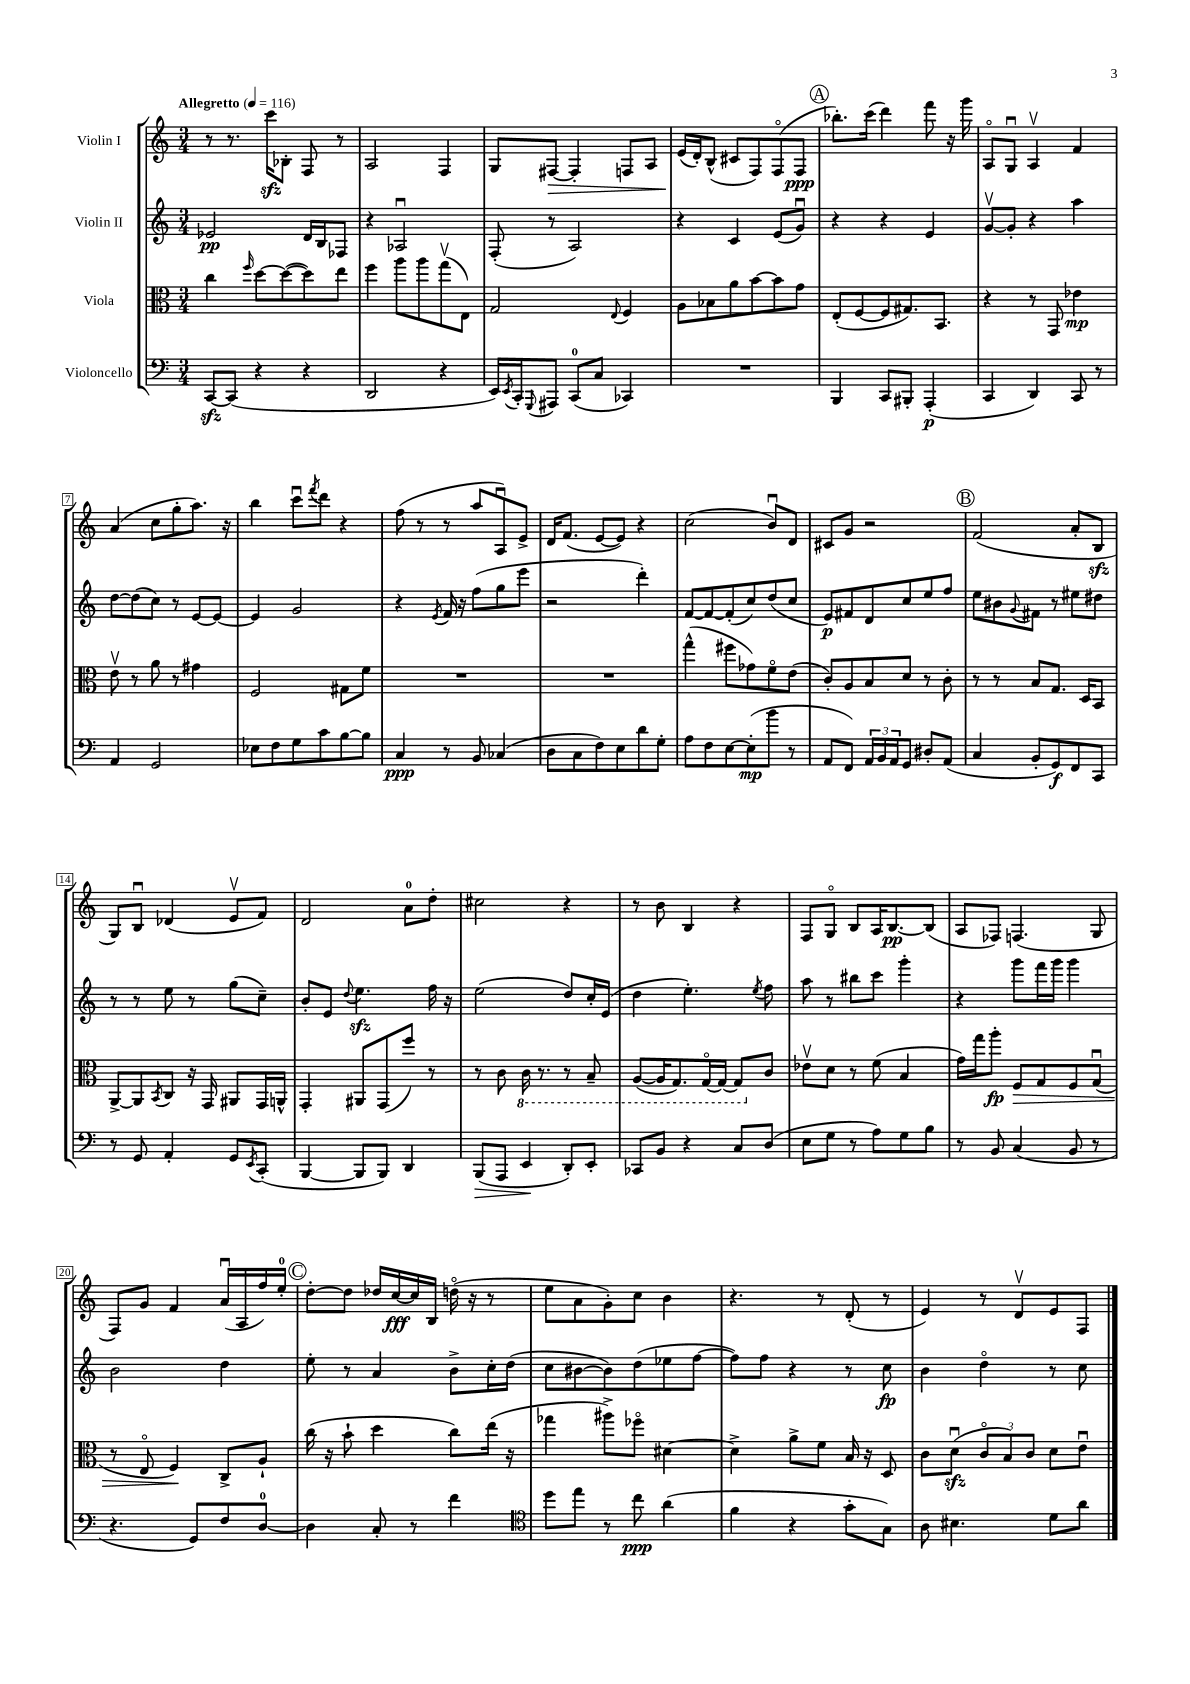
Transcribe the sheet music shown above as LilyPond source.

<<
\new StaffGroup <<
\new Staff = "s0" \with { instrumentName = "Violin I" } {
    \clef treble \key c \major \numericTimeSignature \time 3/4 \tempo "Allegretto" 4 = 116
    r8 r8. c'''16\sfz bes8-. f8 r8 |
    a2 f4 |
    g8 fis8~\> fis4-. f8 a8 |
    e'16\!( d'16-.) b8-^( cis'8 f8) f8\flageolet( f8\ppp |
    \mark \markup { \circle "A" } bes''8.-.) c'''16( d'''4) f'''8 r16 g'''16 |
    a8\flageolet g8\downbow a4\upbow f'4 |
    a'4( c''8 g''8-. a''8.) r16 |
    b''4 c'''8\downbow \acciaccatura { f'''8 } d'''8 r4 |
    f''8( r8 r8 a''8 a8\downbow) e'8-> |
    d'16 f'8.( e'8~ e'8) r4 |
    c''2( b'8\downbow) d'8 |
    cis'8 g'8 r2 |
    \mark \markup { \circle "B" } f'2( a'8-. b8\sfz |
    g8) b8\downbow des'4( e'8\upbow f'8) |
    d'2 a'8-0 d''8-. |
    cis''2 r4 |
    r8 b'8 b4 r4 |
    f8 g8\flageolet b8 a16 b8.~\pp b8( |
    a8 fes8) f4.( g8 |
    f8) g'8 f'4 a'16\downbow( a16 f''16) e''16-0-. |
    \mark \markup { \circle "C" } d''8~-. d''8 des''16 c''16~\fff c''16 b16 d''16\flageolet( r16 r8 |
    e''8 a'8 g'8-.) c''8 b'4 |
    r4. r8 d'8-.( r8 |
    e'4) r8 d'8\upbow e'8 f8 \bar "|." |
}
\new Staff = "s1" \with { instrumentName = "Violin II" } {
    \clef treble \key c \major \numericTimeSignature \time 3/4
    ees'2\pp d'16 b16 fes8 |
    r4 aes2\downbow |
    f8-.( r8 a2) |
    r4 c'4 e'8( g'8\downbow) |
    \mark \markup { \circle "A" } r4 r4 e'4 |
    g'8~\upbow g'8-. r4 a''4 |
    d''8~ d''8( c''8) r8 e'8~ e'8~ |
    e'4 g'2 |
    r4 \acciaccatura { e'8 } f'16 r16 f''8( g''8 e'''8 |
    r2 d'''4-.) |
    f'8~ f'8~ f'8-.( c''8) d''8( c''8 |
    e'8\p) fis'8 d'8 c''8 e''8 f''8 |
    \mark \markup { \circle "B" } e''8 bis'8 \appoggiatura { g'8 } fis'8 r8 eis''8 dis''8 |
    r8 r8 e''8 r8 g''8( c''8--) |
    b'8-. e'8 \appoggiatura { d''8 } e''4.\sfz f''16 r16 |
    e''2( d''8) c''16-. e'16( |
    d''4 e''4.-.) \acciaccatura { e''8 } f''8 |
    a''8 r8 bis''8 c'''8 g'''4-. |
    r4 g'''8 f'''16 g'''16 g'''4 |
    b'2 d''4 |
    \mark \markup { \circle "C" } e''8-. r8 a'4 b'8-> c''16-. d''16( |
    c''8 bis'8~ bis'8) d''8( ees''8 f''8~ |
    f''8) f''8 r4 r8 c''8\fp |
    b'4 d''4\flageolet r8 c''8 \bar "|." |
}
\new Staff = "s2" \with { instrumentName = "Viola" } {
    \clef alto \key c \major \numericTimeSignature \time 3/4
    c''4 \grace { f''16 } d''8~ d''8~( d''8) e''8 |
    f''4 a''8 a''8 g''8\upbow( e8) |
    g2 \appoggiatura { e8 } f4 |
    a8 bes8 a'8 b'8~ b'8 g'8 |
    \mark \markup { \circle "A" } e8-.( f8~ f8 gis8.) b,8. |
    r4 r8 g,8 ees'4\mp |
    e'8\upbow r8 a'8 r8 gis'4 |
    f2 gis8 f'8 |
    R2. |
    R2. |
    g''4-^( fis''8 ges'8) f'8\flageolet e'8( |
    c'8-.) a8 b8 d'8 r8 c'8-. |
    \mark \markup { \circle "B" } r8 r8 b8 g8. d16 b,8 |
    a,8~-> a,8 \acciaccatura { b,8 } c8 r16 g,16 ais,8 g,16 a,16-^ |
    g,4-. ais,8 g,8( f''8) r8 |
    r8 c'8 \ottava #-1 c16 r8. r8 b,8-- |
    a,8~( a,16 g,8.) g,16~\flageolet g,16~ g,8 \ottava #0 c'8 |
    ees'8\upbow d'8 r8 f'8( b4 |
    g'16) g''16 a''8-.\fp f8\> g8 f8 g8\downbow( |
    r8 e8\flageolet f4\!) c8-> a8-! |
    \mark \markup { \circle "C" } c''16( r16 b'8-! d''4 c''8) e''16( r16 |
    ges''4 ais''8->) fes''8\flageolet dis'4~ |
    dis'4-> a'8-> f'8 b16 r16 d8 |
    c'8 d'8\downbow\sfz( \tuplet 3/2 { c'8\flageolet b8) c'8 } d'8 e'8\downbow \bar "|." |
}
\new Staff = "s3" \with { instrumentName = "Violoncello" } {
    \clef bass \key c \major \numericTimeSignature \time 3/4
    c,8~\sfz c,8( r4 r4 |
    d,2 r4 |
    e,16) \acciaccatura { e,8 } c,16-. \appoggiatura { g,,8 } ais,,8 c,8-0( c8 ces,4) |
    R2. |
    \mark \markup { \circle "A" } b,,4 c,8 bis,,8-. a,,4-.\p( |
    c,4 d,4) c,8 r8 |
    a,4 g,2 |
    ees8 f8 g8 c'8 b8~ b8 |
    c4\ppp r8 b,8 ces4( |
    d8 c8 f8) e8 d'8 g8-. |
    a8 f8 e8~ e8-.\mp( b'8 r8 |
    a,8 f,8) \tuplet 3/2 { a,16 b,16 a,16 } g,8 dis8-. a,8( |
    \mark \markup { \circle "B" } c4 b,8-. g,8\f) f,8 c,8 |
    r8 g,8 a,4-. g,8 \acciaccatura { e,8 } c,8-.( |
    b,,4~ b,,8 b,,8) d,4 |
    b,,8\>( a,,8 e,4\! d,8-.) e,8-. |
    ces,8 b,8 r4 c8 d8( |
    e8 g8 r8 a8) g8 b8 |
    r8 b,8 c4( b,8 r8 |
    r4. g,8) f8 d8-0~ |
    \mark \markup { \circle "C" } d4 c8-. r8 f'4 |
    \clef tenor d''8 e''8 r8 c''8\ppp a'4( |
    f'4 r4 g'8-. g8) |
    a8 bis4. d'8 a'8 \bar "|." |
}
>>
>>
\layout { \context { \Score \override BarNumber.stencil = #(make-stencil-boxer 0.1 0.3 ly:text-interface::print) } }
